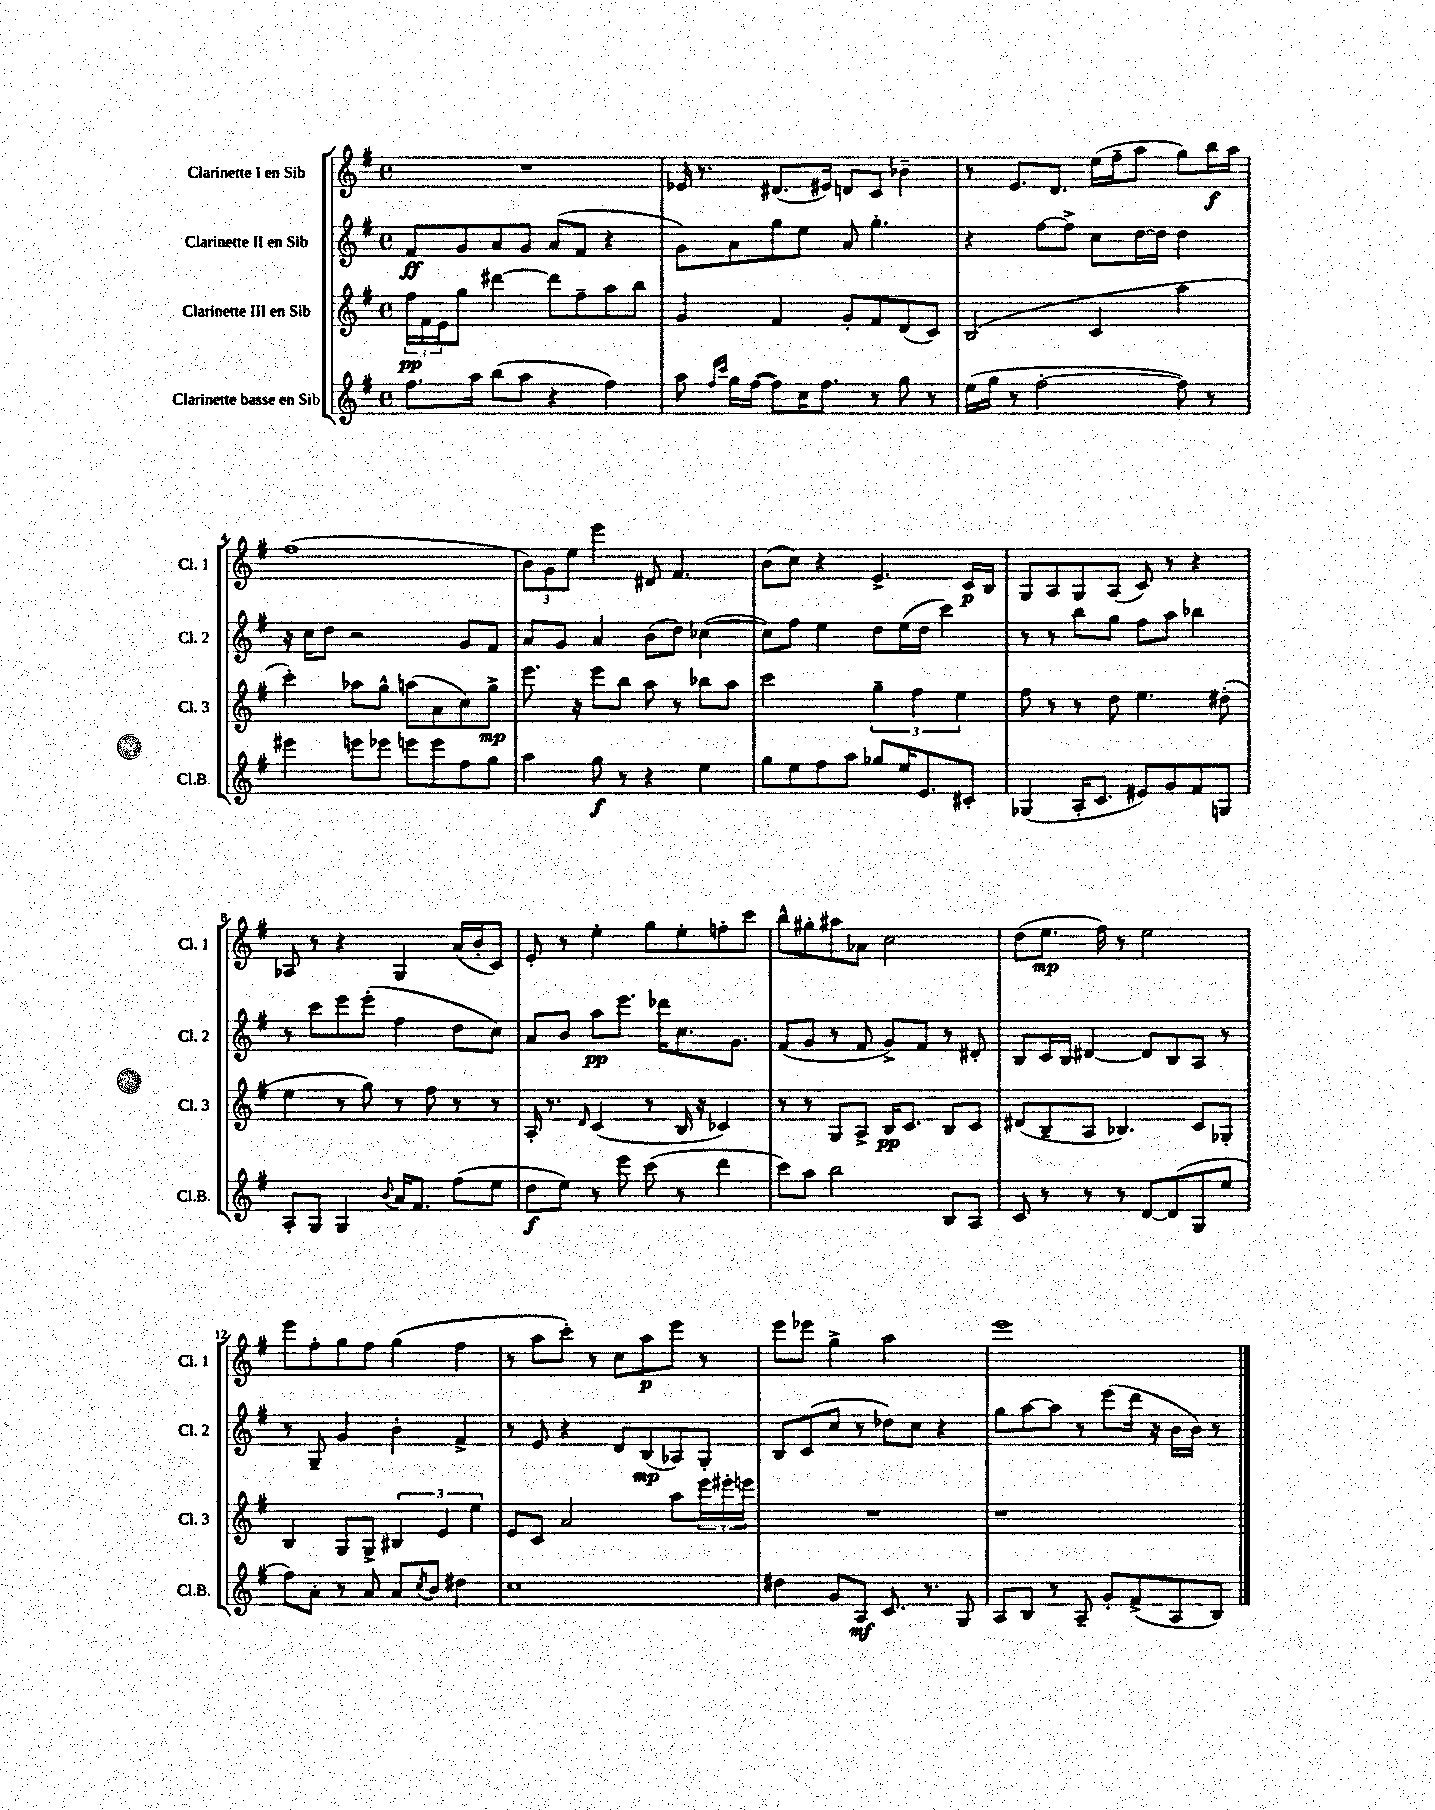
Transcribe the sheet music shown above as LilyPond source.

<<
\new StaffGroup <<
\new Staff = "s0" \with { instrumentName = "Clarinette I en Sib" shortInstrumentName = "Cl. 1" } {
    \clef treble \key g \major \defaultTimeSignature \time 4/4
    R1 |
    ees'16 r8. dis'8.( eis'16) d'8 c'8 bes'4-- |
    r8 e'8. d'8. e''16( fis''16-- a''8 g''8) b''16\f a''16 |
    fis''1( |
    \tuplet 3/2 { b'8) g'8 e''8 } e'''4 dis'8 fis'4. |
    b'8( c''8) r4 e'4.-> c'16\p b16 |
    g8 a8 g8 a8( c'8) r8 r4 |
    aes8 r8 r4 g4 a'16( b'16-. c'8) |
    e'8-. r8 e''4-. g''8 e''8-. f''8-. c'''8 |
    b''8-^ gis''8-. ais''8 aes'8 c''2 |
    d''8( e''8.\mp fis''16) r8 e''2 |
    e'''8 fis''8-. g''8 fis''8 g''4( fis''4 |
    r8 a''8 c'''8-.) r8 c''8 a''8\p e'''8 r8 |
    e'''8 ees'''8 g''4-> a''2 |
    e'''1 \bar "|." |
}
\new Staff = "s1" \with { instrumentName = "Clarinette II en Sib" shortInstrumentName = "Cl. 2" } {
    \clef treble \key g \major \defaultTimeSignature \time 4/4
    fis'8\ff g'8 a'8 g'8 a'8( fis'8 r4 |
    g'8) a'8 g''8 e''8 a'8 g''4.-. |
    r4 fis''8~ fis''8-> c''8 d''16~ d''16 d''4 |
    r16 c''16 d''8 r2 g'8 fis'8 |
    a'8 g'8 a'4 b'8( d''8) ces''4~( |
    ces''8) fis''8 e''4 d''8 e''16( d''16 c'''4) |
    r8 r8 b''8 g''8 fis''8 a''8 bes''4 |
    r8 c'''8 e'''8 e'''8-.( fis''4 d''8 c''8) |
    a'8 b'8 a''8\pp e'''8. des'''16 c''8. g'8. |
    fis'8( g'8 r8 fis'8 g'8->) fis'8 r8 dis'8-. |
    b8 c'16 b16 dis'4~ dis'8 b8 a8 r8 |
    r8 g8-- g'4 b'4-. fis'4-> |
    r8 e'8 r4 d'8 b8\mp( aes8) g8-. |
    b8 c'8( c''8 r8 des''8) c''8 r4 |
    g''8 a''8~ a''8 r8 e'''8( d'''16 r16 b'16 b'16) r8 \bar "|." |
}
\new Staff = "s2" \with { instrumentName = "Clarinette III en Sib" shortInstrumentName = "Cl. 3" } {
    \clef treble \key g \major \defaultTimeSignature \time 4/4
    \tuplet 3/2 { fis''16\pp fis'16 e'16 } g''8 dis'''4~ dis'''8 fis''8-- a''8 b''8 |
    g'4 fis'4 g'8-. fis'8 d'8( c'8) |
    b2( c'4 a''4 |
    c'''4-.) aes''8 g''8-^ a''8( a'8 c''8) g''8->\mp |
    e'''8. r16 e'''8 b''8 a''8 r8 bes''8 a''8 |
    c'''2 \tuplet 3/2 { g''4-- fis''4 e''4 } |
    fis''8 r8 r8 d''8 e''4. dis''8-.( |
    e''4 r8 g''8) r8 fis''8 r8 r8 |
    a16-. r8. \grace { d'16 } c'4( r8 b16 r16 ces'4) |
    r8 r8 g8 a8-> b16\pp c'8. b8 c'8 |
    dis'8( b8-- a8 bes4.) c'8 ges8-. |
    b4 g8 g8-> \tuplet 3/2 { bis4 e'4 e''4 } |
    e'8 c'8 a'2 a''8 \tuplet 3/2 { e'''16 eis'''16-. e'''16 } |
    R1 |
    r1 \bar "|." |
}
\new Staff = "s3" \with { instrumentName = "Clarinette basse en Sib" shortInstrumentName = "Cl.B." } {
    \clef treble \key g \major \defaultTimeSignature \time 4/4
    fis''8. a''16 b''8( a''8 r4 fis''4) |
    a''8 \grace { fis''16 c'''16 } g''16 fis''16~( fis''8) c''16 fis''8. r8 g''8 r8 |
    e''16( g''16 r8 fis''2~-. fis''8) r8 |
    eis'''4 e'''8 ees'''8 e'''8 e'''8 fis''8 g''8 |
    a''4 g''8\f r8 r4 e''4 |
    g''8 e''8 fis''8 a''8 ges''8 e''16 e'8. cis'8-. |
    ges4( a16-. c'8. eis'8) g'8 fis'8 g8 |
    a8-. g8 g4 \appoggiatura { b'8 } a'16 fis'8. fis''8( e''8 |
    d''8\f e''8) r8 e'''8 c'''8( r8 d'''4 |
    c'''8) a''8 b''2 b8 a8 |
    c'8 r8 r8 r8 d'8~ d'8( g8 e''8 |
    fis''8) a'8-. r8 a'8 a'8 \acciaccatura { c''8 } b'8 dis''4 |
    c''1 |
    dis''4 g'8 a8\mf c'8. r8. g8 |
    a8 b8 r8 a8-- g'8-. fis'8->( a8 b8) \bar "|." |
}
>>
>>
